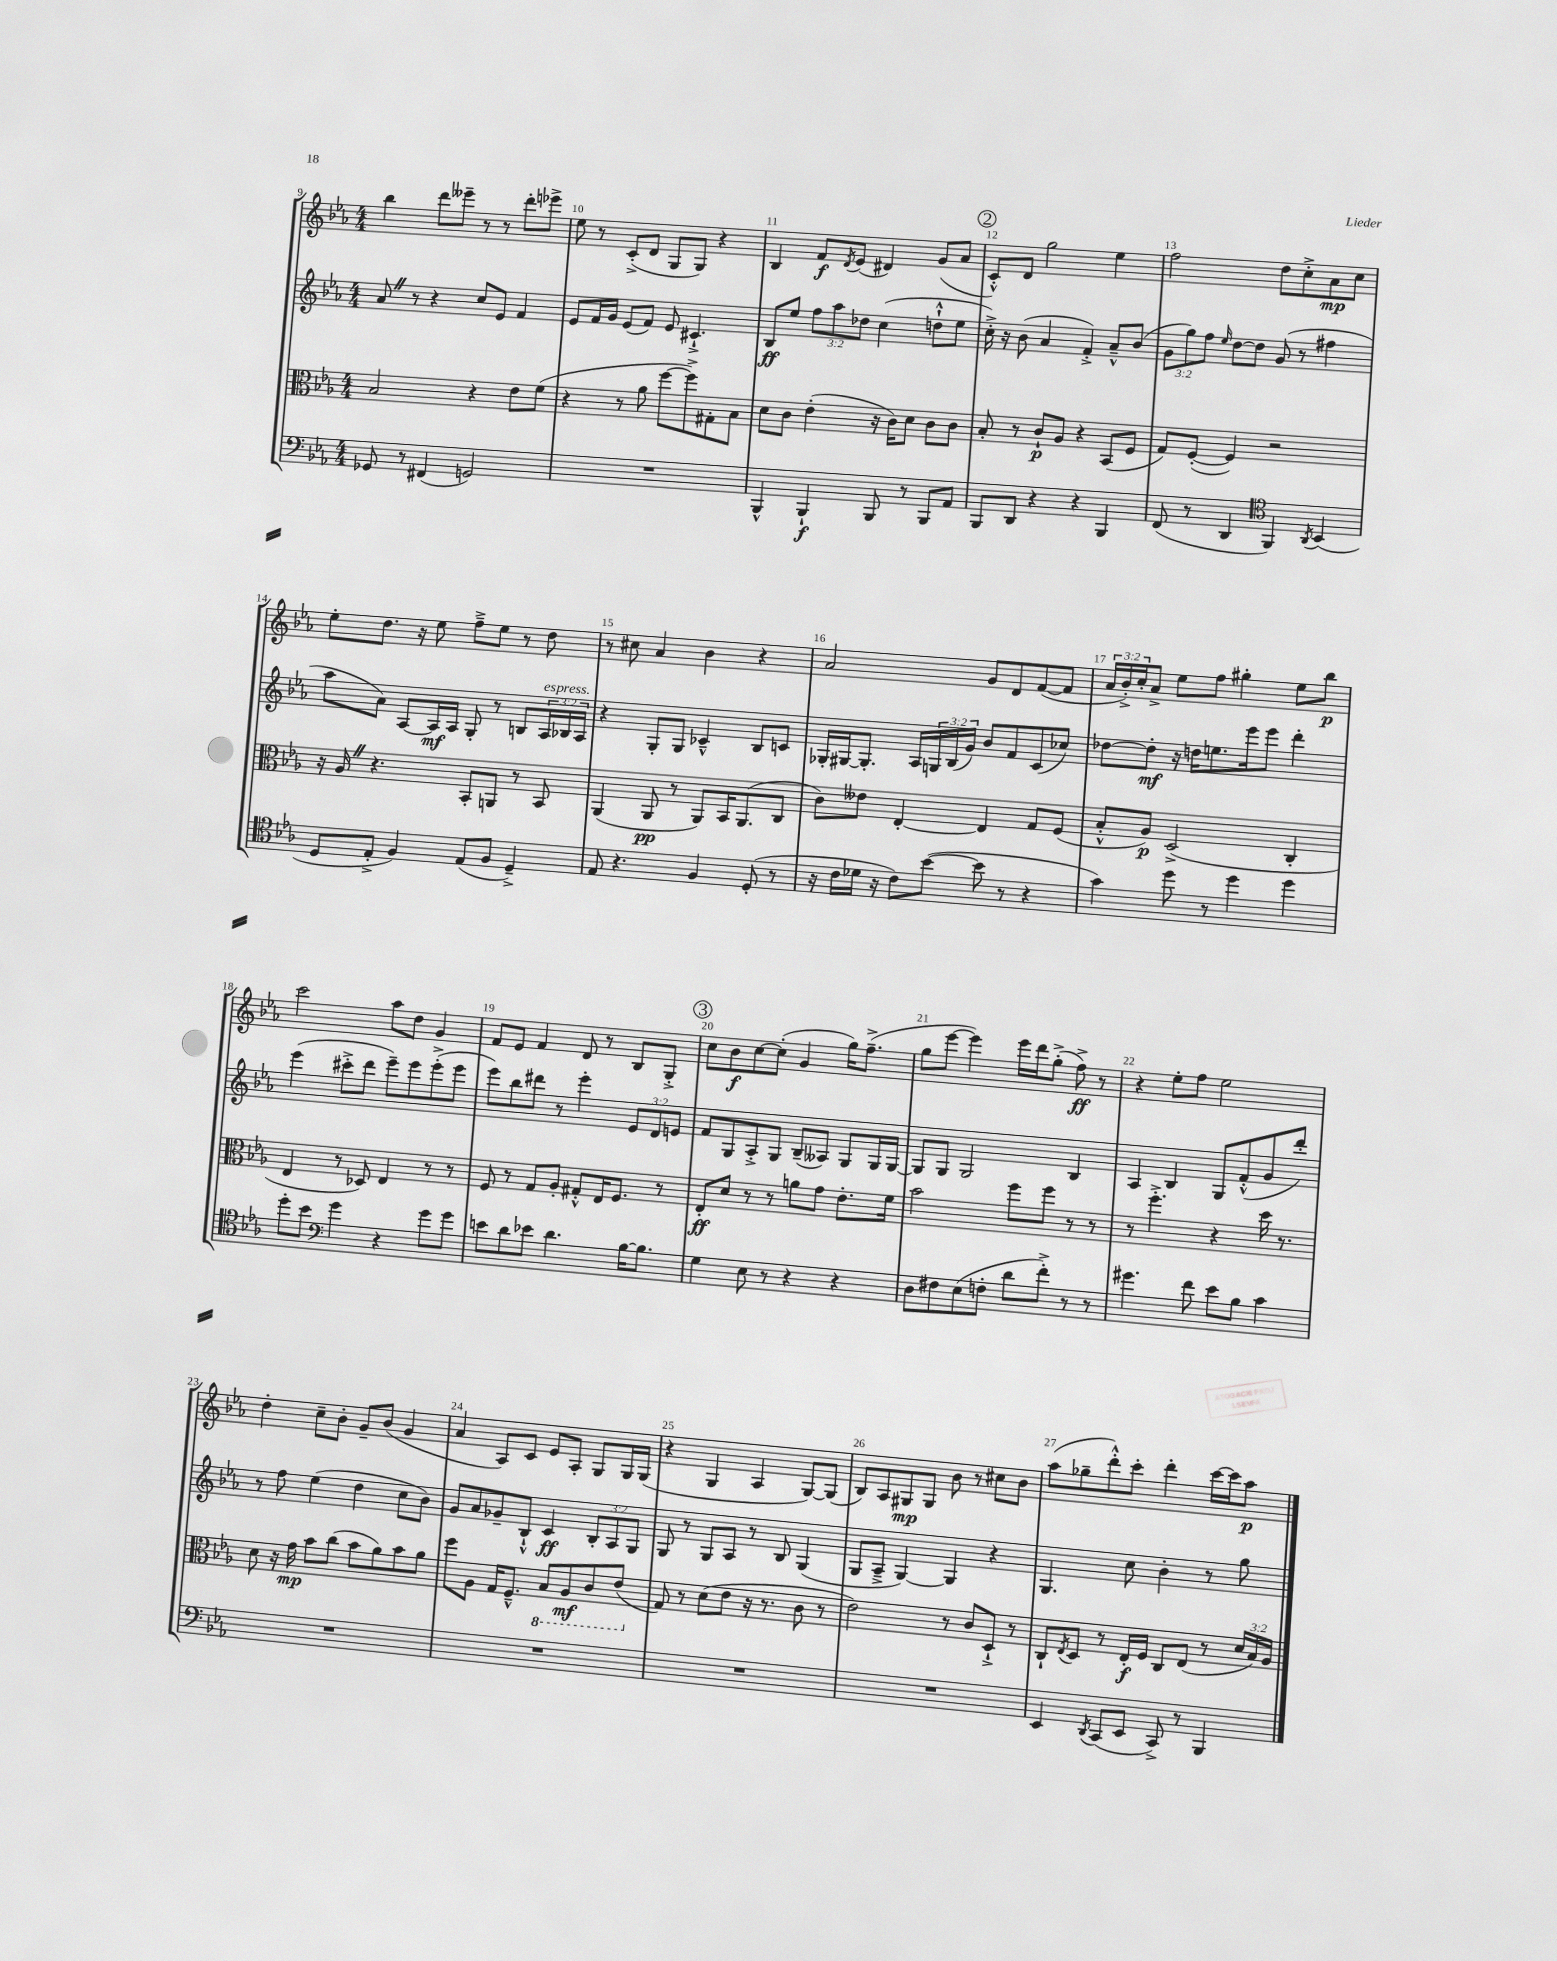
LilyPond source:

<<
\new StaffGroup <<
\new Staff = "s0" {
    \clef treble \key ees \major \numericTimeSignature \time 4/4 \override Staff.TupletNumber.text = #tuplet-number::calc-fraction-text
    bes''4 d'''8 eeses'''8-- r8 r8 d'''8-. ees'''8-> |
    ees''8 r8 c'8-.->( d'8 g8 g8) r4 |
    bes4 f'8\f \acciaccatura { d'8 } ees'8( dis'4) g'8( aes'8 |
    \mark \markup { \circle "2" } c'8-.-^) d'8 g''2 ees''4 |
    f''2 d''8 c''8-.-> aes'8\mp c''8 |
    ees''8-. d''8. r16 ees''8 f''8---> ees''8 r8 d''8 |
    r8 cis''8 aes'4 bes'4 r4 |
    aes'2 g'8 d'8 f'8~( f'8 |
    \tuplet 3/2 { aes'16 bes'16-.->) c''16-. } aes'8-> ees''8 f''8 gis''4-. ees''8 bes''8\p |
    c'''2 aes''8 d''8 g'4 |
    f'8 ees'8 f'4 d'8 r8 bes8 g8-.-> |
    \mark \markup { \circle "3" } c''8 bes'8\f c''8~ c''8-.( g'4 g''16) f''8.--->( |
    g''8 ees'''8~ ees'''4) ees'''16 d'''16 g''8-.->( f''8->\ff) r8 |
    r4 ees''8-. f''8 ees''2 |
    d''4-. c''8-- bes'8-. g'8-- bes'8( g'4 |
    aes'4 aes8) c'8 ees'8 aes8-. g8 g16 g16( |
    r4 g4 aes4 g8~) g8( |
    bes8) aes8 gis8\mp gis8 bes'8 r8 cis''8 bes'8 |
    aes''8( ges''8-- d'''8-.-^) c'''8-. d'''4-. c'''16~ c'''16 aes''8\p \bar "|." |
}
\new Staff = "s1" {
    \clef treble \key ees \major \numericTimeSignature \time 4/4 \override Staff.TupletNumber.text = #tuplet-number::calc-fraction-text
    aes'8 \once \override BreathingSign.text = \markup { \musicglyph "scripts.caesura.straight" } \breathe r8 r4 c''8 ees'8 f'4 |
    ees'8 f'16 g'16 ees'8( f'8) ees'8 cis'4.-!-> |
    bes8\ff ees''8 \tuplet 3/2 { f''8 aes''8 des''8 } c''4( d''8-!-^ ees''8 |
    \mark \markup { \circle "2" } c''16-.->) r16 bes'8( aes'4 f'4-.->) aes'8---^ bes'8( |
    \tuplet 3/2 { g'8 g''8) f''8 } \grace { ees''16 } d''8~ d''8 g'8( r8 fis''4 |
    aes''8 aes'8) aes8~ aes16\mf aes16 g8-. r8 b8 \tuplet 3/2 { aes16^\markup { \italic "espress." } bes16 aes16 } |
    r4 g8-. g8 ces'4---^ bes8 c'8 |
    ges16-. gis16~ gis8.-. aes16 \tuplet 3/2 { g16 bes16( g'16) } bes'8 f'8 c'8( ces''8) |
    des''8~ des''8-.\mf r16 d''16 e''8. ees'''16 ees'''8 d'''4-. |
    ees'''4( cis'''8-.-> d'''8 ees'''8--) ees'''8 ees'''8-.->( ees'''8 |
    ees'''8) bes''8 dis'''8 r8 ees'''4-. \tuplet 3/2 { ees'8 d'8 e'8 } |
    \mark \markup { \circle "3" } f'8 g8 aes8-.-> g8 bes8--( aeses8) g8 g16 g16~ |
    g8 g8 g2 bes4 |
    aes4 bes4 g8 f'8-.-^( g'8 d'''8-.) |
    r8 f''8 ees''4( d''4 c''8 bes'8) |
    g'8 aes'8 ges'8-- bes8-!-^ c'4\ff \tuplet 3/2 { bes8-. aes8 g8 } |
    g8 r8 g8 aes8 r8 bes8 g4( |
    g8 aes8---> g4~) g4 r4 |
    g4. c''8 bes'4-. r8 g''8 \bar "|." |
}
\new Staff = "s2" {
    \clef alto \key ees \major \numericTimeSignature \time 4/4 \override Staff.TupletNumber.text = #tuplet-number::calc-fraction-text
    bes2 r4 ees'8 f'8( |
    r4 r8 aes'8 f''8~ f''8->) gis8-. bes8 |
    d'8 c'8 ees'4-.( r16 c'16) d'8 c'8 c'8 |
    \mark \markup { \circle "2" } bes8-. r8 c'8-!\p aes8 r4 bes,8( f8 |
    g8) f8~-.( f4) r2 |
    r16 aes16 \once \override BreathingSign.text = \markup { \musicglyph "scripts.caesura.straight" } \breathe r4. bes,8-. a,8 r8 bes,8 |
    aes,4( aes,8\pp r8 aes,8) bes,16 aes,8.( c8 |
    c'8) eeses'8 ees4~-. ees4 g8 f8( |
    bes8-.-^ aes8\p) d2->( c4-. |
    ees4 r8 des8) ees4 r8 r8 |
    f8 r8 g8 aes8-. gis8-.-^ ees16 f8. r8 |
    \mark \markup { \circle "3" } ees8-.\ff d'8 r8 r8 a'8 g'8 ees'8.-. f'16 |
    bes'2 f''8 f''8 r8 r8 |
    r8 f''4.-.-> r4 d''16 r8. |
    d'8 r16 g'16\mp bes'8 c''8( bes'8 aes'8) bes'8 aes'8 |
    f''8 aes8 g16 f8.---^ \ottava #-1 bes,8 aes,8\mf c8 ees8( \ottava #0 |
    g8) r8 d'8( ees'8 r16 r8. c'8 r8 |
    ees'2) r8 c'8 d8-!-> r8 |
    c8-! \acciaccatura { ees8 } d8 r8 ees16-.\f f16 c8 ees8( r8 \tuplet 3/2 { d'16 bes16) aes16 } \bar "|." |
}
\new Staff = "s3" {
    \clef bass \key ees \major \numericTimeSignature \time 4/4
    ges,8 r8 fis,4( g,2) |
    R1 |
    bes,,4-^ bes,,4-!\f bes,,8 r8 bes,,8 aes,8 |
    \mark \markup { \circle "2" } bes,,8 d,8 r4 r4 bes,,4 |
    f,8( r8 d,4 \clef tenor f,4) \acciaccatura { aes,8 } bes,4( |
    d8 ees8-.-> f4) ees8( f8 d4--->) |
    ees8 r4. f4 d8-.( r8 |
    r16 c'16 des'16 r16 c'8) bes'8~( bes'8 r8 r4 |
    g'4) d''8 r8 d''4 d''4 |
    d''8-. bes'8 \clef bass g'4 r4 g'8 g'8 |
    e'8 d'8 ees'8 d'4. bes16~ bes8. |
    \mark \markup { \circle "3" } g4 ees8 r8 r4 r4 |
    d8 fis8 ees8( f8-. d'8 f'8-.->) r8 r8 |
    gis'4. f'8 ees'8 bes8 c'4 |
    R1 |
    R1 |
    R1 |
    R1 |
    ees,4 \acciaccatura { d,8 } c,8( ees,8 c,8->) r8 bes,,4 \bar "|." |
}
>>
>>
\layout { \context { \Score currentBarNumber = #9 \override BarNumber.break-visibility = ##(#f #t #t) barNumberVisibility = #all-bar-numbers-visible } }
